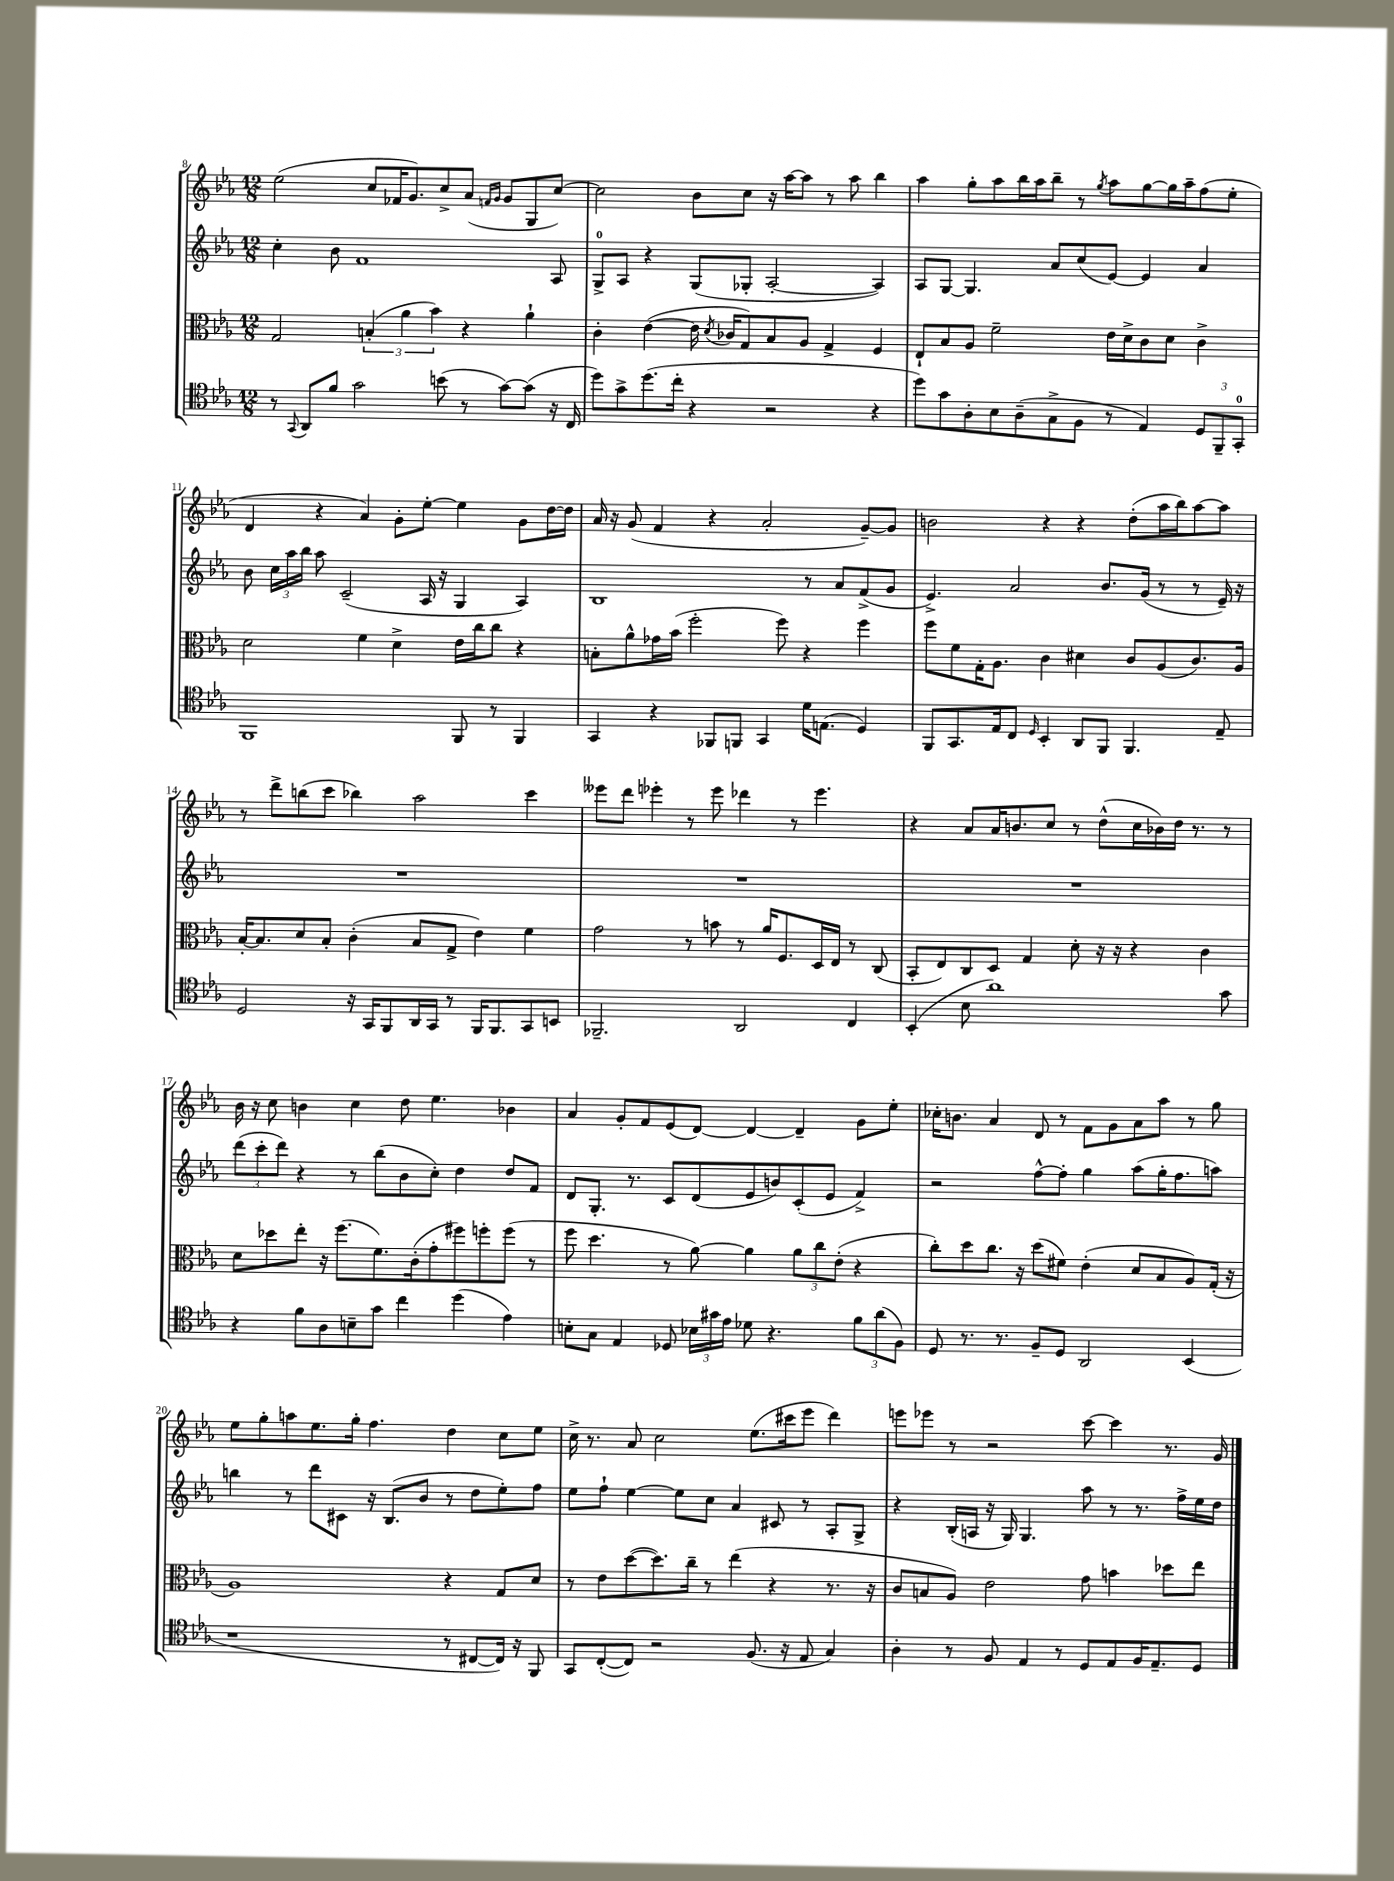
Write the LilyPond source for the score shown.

<<
\new StaffGroup <<
\new Staff = "s0" {
    \clef treble \key ees \major \numericTimeSignature \time 12/8
    \autoBeamOff ees''2( c''8[ fes'16 g'8.) c''8-> aes'8]( \grace { f'16[ g'16] } g'8[ g8 c''8]~) |
    c''2 bes'8[ c''8] r16 aes''16[~ aes''8] r8 aes''8 bes''4 |
    aes''4 g''8[-. aes''8 bes''16 aes''16 bes''8]-- r8 \acciaccatura { g''8 } aes''8[ g''8~ g''16 aes''16-- f''8( ees''8]-. |
    d'4 r4 aes'4) g'8[-. ees''8]~-. ees''4 g'8[ d''16~ d''16] |
    aes'16 r16 g'8( f'4 r4 aes'2-. g'8[~--) g'8] |
    b'2 r4 r4 d''8[-.( aes''16 bes''16) aes''8~ aes''8] |
    r8 d'''8[-> b''8( c'''8] bes''4) aes''2 c'''4 |
    eeses'''8[ d'''8] ees'''4-. r8 ees'''8 des'''4 r8 ees'''4. |
    r4 aes'8[ aes'16 b'8. c''8] r8 d''8[-^( c''16 bes'16) d''16] r8. r8 |
    bes'16 r16 c''8 b'4 c''4 d''8 ees''4. bes'4 |
    aes'4 g'8[-. f'8 ees'8( d'8]~) d'4~ d'4-- g'8[ ees''8]-. |
    ces''16[-. b'8.] aes'4 d'8 r8 f'8[ g'8 aes'8 aes''8] r8 g''8 |
    ees''8[ g''8-. a''8 ees''8. g''16]-. f''4. d''4 c''8[ ees''8] |
    c''16-> r8. aes'8 c''2 ees''8.[( cis'''16 ees'''8] d'''4) |
    e'''8[ ees'''8] r8 r2 c'''8~ c'''4 r8. g'16 \bar "|." |
}
\new Staff = "s1" {
    \clef treble \key ees \major \numericTimeSignature \time 12/8
    \autoBeamOff c''4-. bes'8 f'1 aes8 |
    g8[-0-> aes8] r4 g8[( ges8]-. aes2~-. aes4) |
    aes8[ g8]~ g4. aes'8[ c''8( ees'8]~) ees'4 aes'4 |
    bes'8 \tuplet 3/2 { c''16[ aes''16 bes''16] } aes''8 c'2--( aes16 r16 g4 aes4) |
    bes1 r8 aes'8[ f'8->( g'8] |
    ees'4.->) aes'2 bes'8.[ g'16]( r8 r8 ees'16--) r16 |
    R1. |
    R1. |
    R1. |
    \tuplet 3/2 { d'''8[( c'''8-. d'''8]) } r4 r8 bes''8[( bes'8 c''8]-.) d''4 d''8[ f'8] |
    d'8[ g8.]-. r8. c'8[ d'8( ees'8 b'8) c'8-.( ees'8] f'4->) |
    r2 f''8[~-^ f''8]-. g''4 aes''8[( g''16-. f''8. a''8]) |
    b''4 r8 d'''8[ cis'8] r16 bes8.[( bes'8] r8 d''8[ ees''8-.) f''8] |
    ees''8[ f''8]-! ees''4~ ees''8[ c''8] aes'4 cis'8 r8 aes8[-. g8]-> |
    r4 bes16[-.( a16] r16 g16) g4. aes''8 r8 r8. f''16[-> ees''16 d''16] \bar "|." |
}
\new Staff = "s2" {
    \clef alto \key ees \major \numericTimeSignature \time 12/8
    \autoBeamOff g2 \tuplet 3/2 { b4-.( aes'4 bes'4) } r4 aes'4-! |
    c'4-. ees'4~( ees'16 \acciaccatura { d'8 } ces'16[ g8) bes8 aes8] g4-> f4 |
    ees8[-! bes8 aes8] f'2-- ees'16[ d'16-> c'8 d'8] c'4-> |
    d'2 f'4 d'4-> ees'16[ c''16 c''8] r4 |
    b8[-. aes'8-^ ges'16 bes'16]( f''2-. f''8) r4 f''4 |
    f''8[ f'8 g16-. aes8.] c'4 dis'4 c'8[ aes8( c'8.) aes16] |
    bes16[~-. bes8. d'8 bes8]-. c'4-.( bes8[ g8]-> ees'4) f'4 |
    g'2 r8 b'8 r8 aes'16[ f8. d16 ees16] r8 c8( |
    bes,8[-. ees8) c8 d8] g4 d'8-. r16 r16 r4 c'4 |
    d'8[ des''8 ees''8]-. r16 f''8.[( f'8.) c'16-.( g'8-. fis''8) f''8-. f''8]( r8 |
    f''8 d''4. r8 aes'8~) aes'4 \tuplet 3/2 { aes'8[ c''8 ees'8]-.( } r4 |
    c''8[-.) d''8 c''8.] r16 d''8[( fis'8]) ees'4-.( d'8[ bes8 aes8) g16]-.( r16 |
    aes1) r4 g8[ d'8] |
    r8 ees'8[ d''8~( d''8.) c''16]-- r8 ees''4( r4 r8. r16 |
    c'8[ b8 aes8]) ees'2 g'8 b'4 des''8[ ees''8] \bar "|." |
}
\new Staff = "s3" {
    \clef tenor \key ees \major \numericTimeSignature \time 12/8
    \autoBeamOff r8 \appoggiatura { g,8 } aes,8[ f'8] g'2 b'8( r8 g'8[~) g'8]( r16 c16 |
    d''8[) g'8-> d''8.( c''16]-. r4 r2 r4 |
    d''8[) g'8 aes8-. bes8 aes8--( g8-> f8] r8 ees4) \tuplet 3/2 { d8[ f,8-- g,8]-0-. } |
    f,1 f,8 r8 f,4 |
    g,4 r4 fes,8[ f,8] g,4 d'16[ e8.]( d4) |
    f,8[ g,8. ees16 c8] \grace { d16 } bes,4-. aes,8[ f,8] f,4. ees8-- |
    d2 r16 g,16[ f,8 aes,16 g,16] r8 f,16[ f,8. g,8 b,8] |
    fes,2.-- aes,2 c4 |
    bes,4-.( bes8 aes'1) g'8 |
    r4 f'8[ aes8 b8-- g'8] c''4 d''4( ees'4) |
    b8[-. g8] ees4 des8 \tuplet 3/2 { bes16[ gis'16 ees'16] } des'8 r4. \tuplet 3/2 { f'8[ aes'8( f8]) } |
    d8 r8. r8. f8[-- d8] aes,2 bes,4( |
    r1 r8 cis8[~ cis16]) r16 f,8 |
    g,8[ c8~-.( c8]) r2 f8.( r16 ees8 g4) |
    aes4-. r8 f8 ees4 r8 d8[ ees8 f16 ees8.-- d8] \bar "|." |
}
>>
>>
\layout { \context { \Score currentBarNumber = #8 } }
